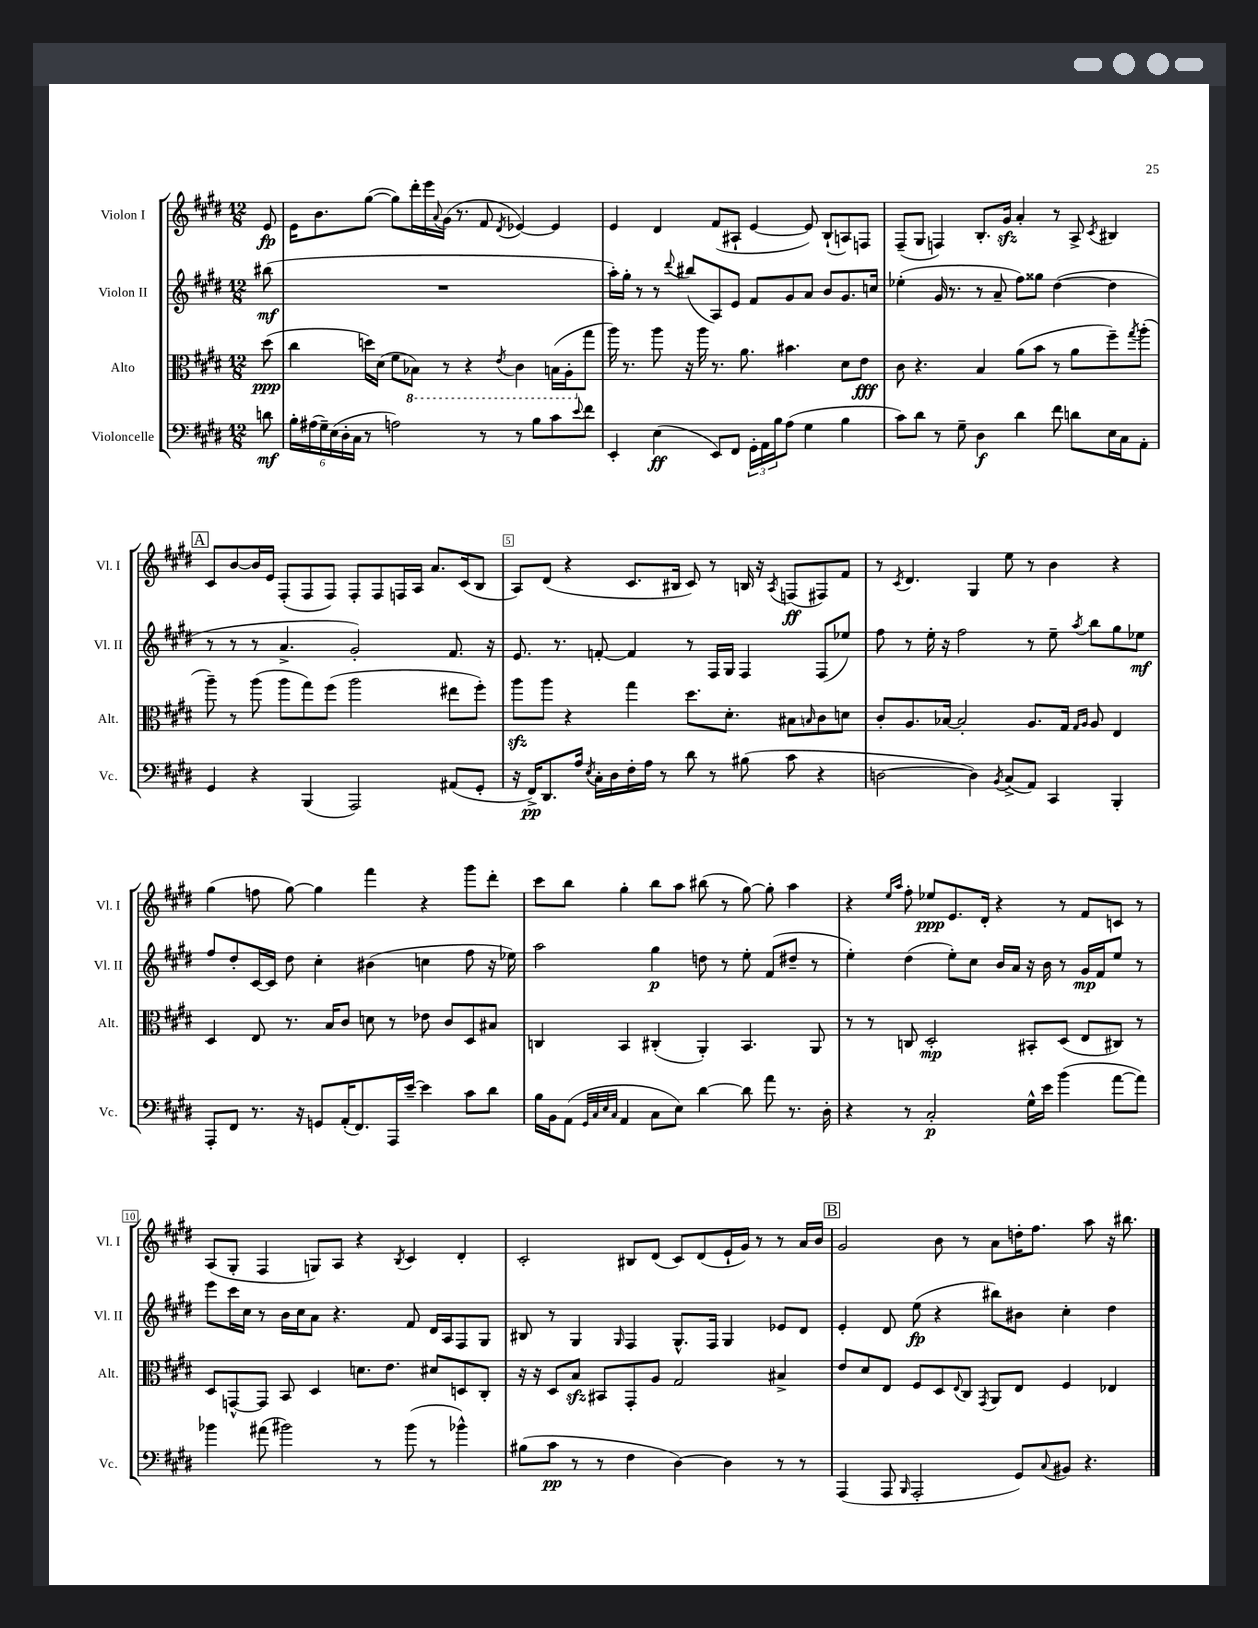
<<
\new StaffGroup <<
\new Staff = "s0" \with { instrumentName = "Violon I" shortInstrumentName = "Vl. I" } {
    \clef treble \key e \major \numericTimeSignature \time 12/8 \partial 8
    e'8\fp |
    e'16 b'8. gis''8~( gis''8) dis'''16-. e'''16 \appoggiatura { a'8 } gis'16( r8. fis'8 \acciaccatura { dis'8 } ees'4~) ees'4 |
    e'4 dis'4 fis'8( ais8-! e'4~ e'8) b8-!( a8) f8 |
    fis8--( gis8 f4) b8.-. gis'16\sfz a'4-. r8 a8-> \acciaccatura { cis'8 } bis4 |
    \mark \markup { \box "A" } cis'8 b'8~ b'16 e'16 fis8-.( fis8 fis8) fis8-. fis8 f16 a16 a'8. cis'16( b8 |
    a8) dis'8( r4 cis'8. bis16 cis'8) r8 b16 r16 \acciaccatura { a8 } f8\ff( fis8) fis'8 |
    r8 \acciaccatura { cis'8 } dis'4. gis4 e''8 r8 b'4 r4 |
    gis''4( f''8 gis''8~) gis''4 fis'''4 r4 gis'''8 dis'''8-. |
    cis'''8 b''8 gis''4-. b''8 a''8 bis''8( r8 gis''8~) gis''8-. a''4 |
    r4 \grace { e''16 a''16 } fis''8-. ees''8\ppp e'8. dis'16-. r4 r8 fis'8 c'8 r8 |
    a8( gis8-. fis4 g8) a8 r4 \acciaccatura { b8 } cis'4 dis'4-. |
    cis'2-. bis8 dis'8( cis'8) dis'8( e'16-! gis'16) r8 r8 a'16 b'16 |
    \mark \markup { \box "B" } gis'2 b'8 r8 a'8 d''16-. fis''8. a''8 r16 bis''8. \bar "|." |
}
\new Staff = "s1" \with { instrumentName = "Violon II" shortInstrumentName = "Vl. II" } {
    \clef treble \key e \major \numericTimeSignature \time 12/8 \partial 8
    bis''8\mf( |
    R1. |
    a''16-.) gis''16-. r8 r8 \appoggiatura { dis'''8 } bis''8( a8) e'8 fis'8 gis'8 a'8 b'8 gis'8. c''16 |
    ees''4-.( gis'16 r8. r8 a'8-- fis''8) gisis''8 dis''4~( dis''4 |
    \mark \markup { \box "A" } r8 r8 r8 a'4.-> gis'2-.) fis'8. r16 |
    e'8. r8. f'8~-. f'4 r8 fis16 gis16 fis4 fis8( ees''8) |
    fis''8 r8 e''16-. r16 fis''2 r8 e''8-- \acciaccatura { a''8 } b''8 gis''8 ees''8\mf |
    fis''8 dis''8-. cis'16~ cis'16 dis''8 cis''4-. bis'4( c''4 fis''8 r16 ees''16) |
    a''2 gis''4\p d''8 r8 e''8-. fis'8( dis''8-- r8 |
    e''4-.) dis''4( e''8-.) cis''8 b'16 a'16 r16 b'16 r8 gis'16\mp fis'16 e''8 r8 |
    e'''8 cis'''16 cis''16 r8 b'16 cis''16 a'8 r4. fis'8 dis'16 a16 fis8 gis8 |
    bis8 r8 gis4 \grace { gis16 } fis4 gis8.-^ fis16 gis4 ees'8 dis'8 |
    \mark \markup { \box "B" } e'4-. dis'8 e''8\fp( r4 bis''8) bis'8 cis''4-. dis''4 \bar "|." |
}
\new Staff = "s2" \with { instrumentName = "Alto" shortInstrumentName = "Alt." } {
    \clef alto \key e \major \numericTimeSignature \time 12/8 \partial 8
    dis''8\ppp( |
    cis''4 d''16) dis'16( fis'8 \ottava #-1 bes,8) r8 r4 \acciaccatura { e8 } cis4 b,16( a,16-. \ottava #0 gis''8 |
    a''16) r8. a''8 r16 a''16 r8. a'8. bis'4. dis'8 e'8\fff |
    cis'8 r4. b4 a'8( b'8 r8 a'8 fis''8--) \acciaccatura { gis''8 } a''8-.( |
    \mark \markup { \box "A" } a''8--) r8 a''8( a''8 gis''8) fis''8( a''2 eis''8 fis''8-.) |
    a''8\sfz a''8 r4 gis''4 dis''8. dis'8.-. bis8 \grace { b16 } cis'8 d'8 |
    cis'8-. a8. bes16~ bes2-. a8. gis16 \grace { gis16 a16 } a8 e4 |
    dis4 e8 r8. b16 cis'8 d'8 r8 ees'8 cis'8 dis8 bis8 |
    c4 b,4 cis4-.( a,4-.) b,4. a,8 |
    r8 r8 c8 dis2-.\mp bis,8-. dis8( e8 cis8) r8 |
    dis8 g,8~-^ g,8 b,8 dis4 d'8. e'8. dis'8 d8 cis8-. |
    r16 r16 dis8 b8\sfz bis,8 gis,8-. a8 gis2 bis4-> |
    \mark \markup { \box "B" } e'8 dis'8 e8 fis8 dis8 \appoggiatura { e8 } cis8 \acciaccatura { gis,8 } a,8 e8 fis4 ees4 \bar "|." |
}
\new Staff = "s3" \with { instrumentName = "Violoncelle" shortInstrumentName = "Vc." } {
    \clef bass \key e \major \numericTimeSignature \time 12/8 \partial 8
    d'8\mf |
    \tuplet 6/4 { b16-. ais16( gis16--) e16( dis16-. cis16 } r8 a2) r8 r8 b8 cis'8 \appoggiatura { e'8 } fis'8 |
    e,4-. e4\ff( e,8) fis,8 \tuplet 3/2 { gis,16-. a,16 b16 } a8( gis4 b4 |
    cis'8) dis'8 r8 gis8-- dis4\f dis'4 fis'8 d'8 e16 cis16 a,8-. |
    \mark \markup { \box "A" } gis,4 r4 b,,4( a,,2) ais,8( gis,8-. |
    r16 fis,16->\pp) dis,8. a16 \acciaccatura { e8 } cis16-. dis16 fis16-. a16 r8 dis'8 r8 bis8( cis'8 r4 |
    d2~ d4) \acciaccatura { b,8 } cis8->( a,8) cis,4 b,,4-. |
    a,,8-. fis,8 r8. r16 g,8 a,16-.( fis,8.) a,,16 e'16~-- e'4 cis'8 dis'8 |
    b16 b,16 a,8( \grace { gis,32 cis32 e32 cis32 } a,4 cis8 e8) dis'4~ dis'8 a'8 r8. dis16-. |
    r4 r8 cis2-.\p gis16-^ e'16 b'4( a'8~ a'8) |
    bes'4 ais'8( bis'2) r8 bis'8( r8 bes'4-^) |
    bis8( cis'8\pp r8 r8 fis4 dis4~) dis4 r8 r8 |
    \mark \markup { \box "B" } a,,4( a,,8 \grace { b,,16 } a,,2-. gis,8) \appoggiatura { cis8 } bis,8 r4. \bar "|." |
}
>>
>>
\layout { \context { \Score \override BarNumber.break-visibility = ##(#f #t #t) barNumberVisibility = #(every-nth-bar-number-visible 5) \override BarNumber.stencil = #(make-stencil-boxer 0.1 0.3 ly:text-interface::print) } }
